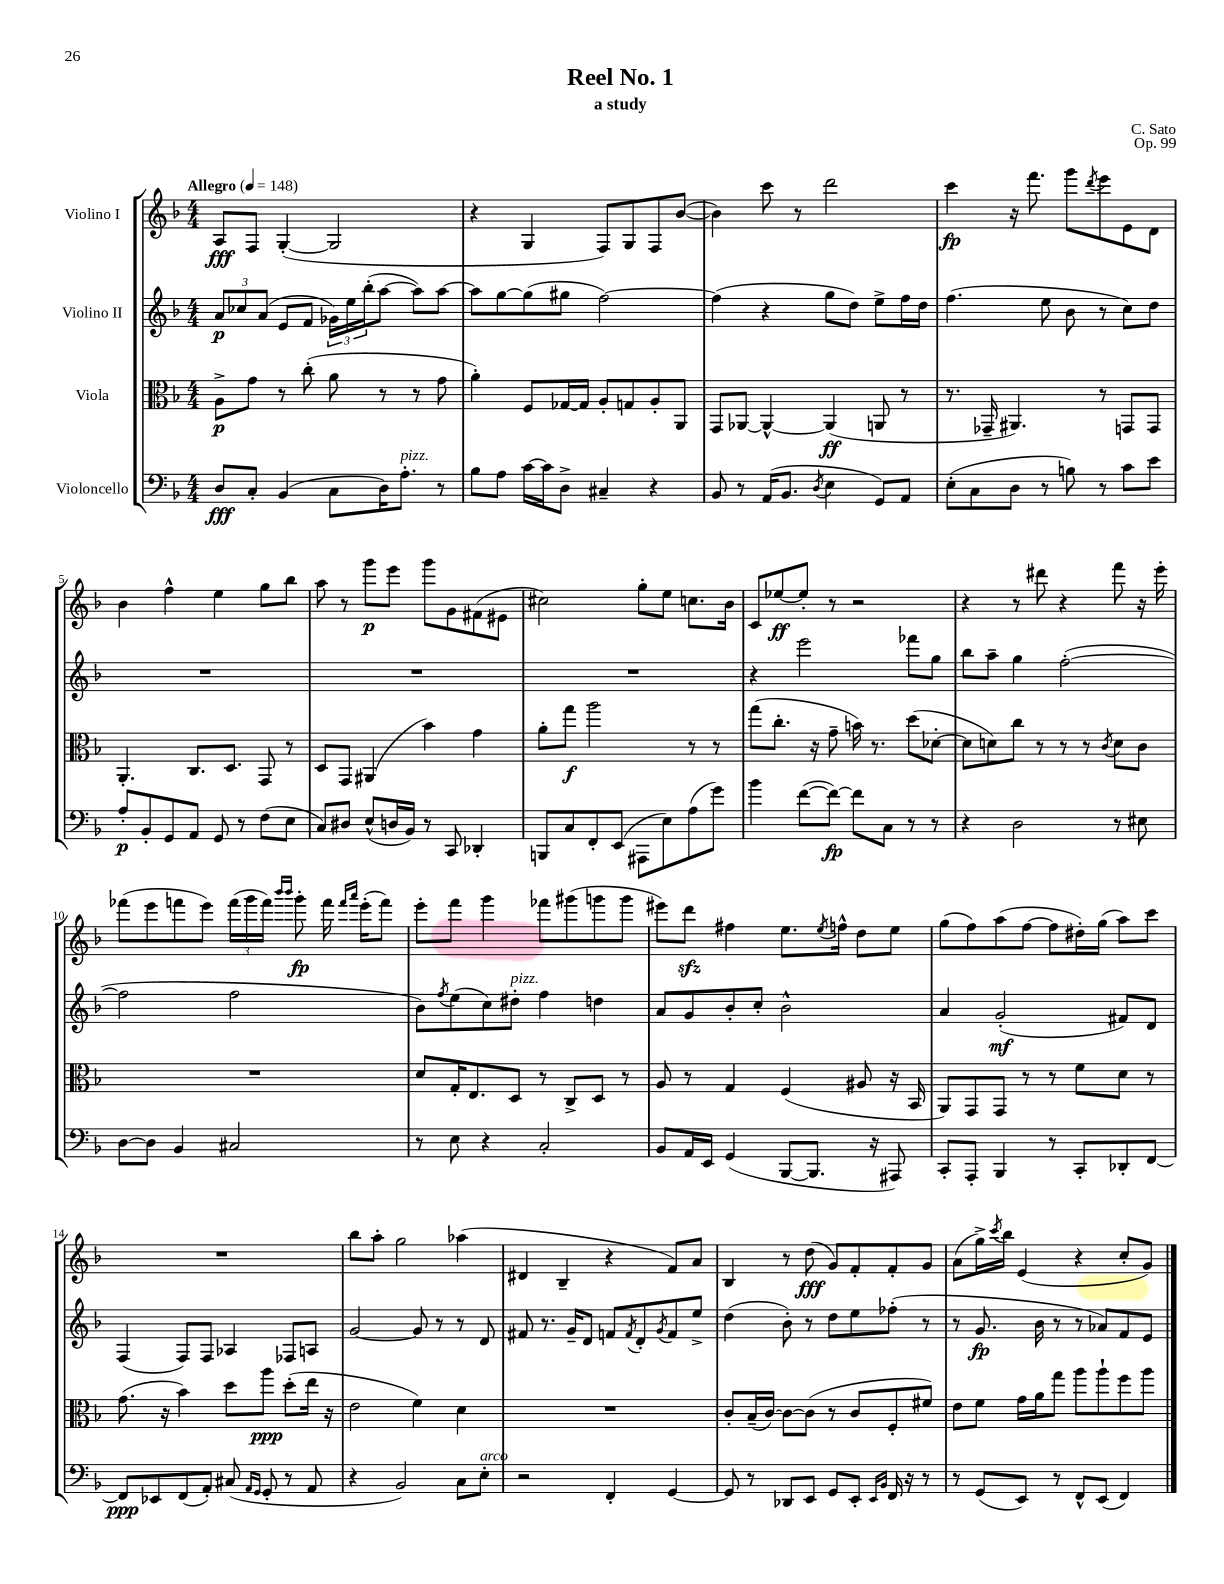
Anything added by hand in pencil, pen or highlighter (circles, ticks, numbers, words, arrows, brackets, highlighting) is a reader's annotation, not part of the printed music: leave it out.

**kern	**dynam	**kern	**dynam	**kern	**dynam	**kern	**dynam
*part4	*part4	*part3	*part3	*part2	*part2	*part1	*part1
*staff4	*staff4	*staff3	*staff3	*staff2	*staff2	*staff1	*staff1
*I"Violoncello	*	*I"Viola	*	*I"Violino II	*	*I"Violino I	*
*clefF4	*	*clefC3	*	*clefG2	*	*clefG2	*
*k[b-]	*	*k[b-]	*	*k[b-]	*	*k[b-]	*
*M4/4	*	*M4/4	*	*M4/4	*	*M4/4	*
*MM148	*	*MM148	*	*MM148	*	*MM148	*
=1	=1	=1	=1	=1	=1	=1	=1
!	!	!	!	!	!	!LO:TX:a:B:t=Allegro	!
8D/L	fff	8A^\L	p	12a/L	p	8A/L	fff
.	.	.	.	12cc-X/	.	.	.
8C'/J	.	8g\J	.	.	.	8F/J	.
.	.	.	.	(12a/J	.	.	.
(4BB-/	.	8r	.	8e/L	.	([4G'/	.
.	.	(8cc'\	.	8f/J	.	.	.
8C\L	.	8a\	.	24g-X\LL)	.	2G/]	.
.	.	.	.	24ee\	.	.	.
.	.	.	.	(24bb-'\J	.	.	.
16D\K)	.	8r	.	[8aa\J	.	.	.
!LO:TX:a:i:t=pizz.	!	!	!	!	!	!	!
8.A'\J	.	.	.	.	.	.	.
.	.	8r	.	8aa\L])	.	.	.
8r	.	8g\	.	[8aa\J	.	.	.
=2	=2	=2	=2	=2	=2	=2	=2
8B-\L	.	4a'\)	.	8aa\L]	.	4r	.
8A\J	.	.	.	[8gg\	.	.	.
[16c\LL	.	8F/L	.	(8gg\]	.	4G/	.
16c\J]	.	.	.	.	.	.	.
8D^\J	.	[16G-X/L	.	8gg#X\J	.	.	.
.	.	16G-/JJ]	.	.	.	.	.
4C#X~/	.	8A'/L	.	[2ff\)	.	8F/L)	.
.	.	8Gn/	.	.	.	8G/	.
4r	.	8A'/	.	.	.	8F/	.
.	.	8AA/J	.	.	.	([8b-/J	.
=3	=3	=3	=3	=3	=3	=3	=3
8BB-/	.	8GG/L	.	(4ff\]	.	4b-\])	.
8r	.	[8AA-X/J	.	.	.	.	.
(16AA/KL	.	4AA-^^/_	.	4r	.	8ccc\	.
8.BB-/J	.	.	.	.	.	.	.
.	.	.	.	.	.	8r	.
8qD/	.	.	.	.	.	.	.
4E\	.	(4AA-/]	ff	8gg\L	.	2ddd\	.
.	.	.	.	8dd\J)	.	.	.
8GG/L)	.	8AAn/	.	8ee^\L	.	.	.
8AA/J	.	8r	.	16ff\L	.	.	.
.	.	.	.	16dd\JJ	.	.	.
=4	=4	=4	=4	=4	=4	=4	=4
(8E'\L	.	8.r	.	(4.ff\	.	4ccc\	fp
8C\	.	.	.	.	.	.	.
.	.	16GG-X~/	.	.	.	.	.
8D\J	.	4.AA#X/)	.	.	.	16r	.
.	.	.	.	.	.	8.fff\	.
8r	.	.	.	8ee\	.	.	.
8Bn\)	.	.	.	8b-\	.	8ggg\L	.
.	.	.	.	.	.	8qddd/	.
8r	.	8r	.	8r	.	8eee\	.
8c\L	.	8GGn/L	.	8cc\L)	.	8e\	.
8e\J	.	8GG/J	.	8dd\J	.	8d\J	.
!!LO:LB:g=z
=5	=5	=5	=5	=5	=5	=5	=5
8A'/L	p	4.AA'/	.	1r	.	4b-\	.
8BB-'/	.	.	.	.	.	.	.
8GG/	.	.	.	.	.	4ff^^\	.
8AA/J	.	8.C/L	.	.	.	.	.
8GG/	.	.	.	.	.	4ee\	.
.	.	8.D/J	.	.	.	.	.
8r	.	.	.	.	.	.	.
(8F\L	.	8GG/	.	.	.	8gg\L	.
8E\J	.	8r	.	.	.	8bb-\J	.
=6	=6	=6	=6	=6	=6	=6	=6
8C/L)	.	8D/L	.	1r	.	8aa\	.
8D#X/J	.	8GG/J	.	.	.	8r	.
(8E^^/L	.	(4AA#X/	.	.	.	8ggg\L	p
16Dn/L	.	.	.	.	.	8eee\J	.
16BB-/JJ)	.	.	.	.	.	.	.
8r	.	4b-\)	.	.	.	8ggg\L	.
8CC/	.	.	.	.	.	8g\	.
4DD-X'/	.	4g\	.	.	.	(8f#X\	.
.	.	.	.	.	.	8e#X\J	.
=7	=7	=7	=7	=7	=7	=7	=7
8BBBn/L	.	8a'\L	.	1r	.	2cc#X\)	.
8C/	.	8gg\J	f	.	.	.	.
8FF'/	.	2aa\	.	.	.	.	.
(8EE/J	.	.	.	.	.	.	.
8AAA#X\L	.	.	.	.	.	8gg'\L	.
8E\)	.	.	.	.	.	8ee\J	.
(8A\	.	8r	.	.	.	8.ccn\L	.
8g\J)	.	8r	.	.	.	.	.
.	.	.	.	.	.	16b-\Jk	.
=8	=8	=8	=8	=8	=8	=8	=8
4b-\	.	(8gg\L	.	4r	.	8c/L	.
.	.	8.cc'\J	.	.	.	[8ee-X/	ff
([8f\L	.	.	.	2eee\	.	8ee-'/J]	.
.	.	16r	.	.	.	.	.
8f\J_)	fp	8g~\	.	.	.	8r	.
8f\L]	.	16bn\)	.	.	.	2r	.
.	.	8.r	.	.	.	.	.
8C\J	.	.	.	.	.	.	.
8r	.	(8dd\L	.	8fff-X\L	.	.	.
8r	.	[8d-X'\J	.	8gg\J	.	.	.
=9	=9	=9	=9	=9	=9	=9	=9
4r	.	8d-\L]	.	8bb-\L	.	4r	.
.	.	8dn\)	.	8aa~\J	.	.	.
2D\	.	8cc\J	.	4gg\	.	8r	.
.	.	8r	.	.	.	8ddd#X\	.
.	.	8r	.	([2ff'\	.	4r	.
.	.	8r	.	.	.	.	.
.	.	8qc/	.	.	.	.	.
8r	.	8d\L	.	.	.	8fff\	.
8E#X\	.	8c\J	.	.	.	16r	.
.	.	.	.	.	.	16eee'\	.
!!LO:LB:g=z
=10	=10	=10	=10	=10	=10	=10	=10
[8D\L	.	1r	.	2ff\]	.	(8fff-X\L	.
8D\J]	.	.	.	.	.	8eee\	.
4BB-/	.	.	.	.	.	8fffn\	.
.	.	.	.	.	.	8eee\J)	.
2C#X/	.	.	.	2ff\	.	(24fff\LL	.
.	.	.	.	.	.	24ggg\	.
.	.	.	.	.	.	24fff\JJ)	.
.	.	.	.	.	.	16qqbbb-/LL	.
.	.	.	.	.	.	16qqbbb-/JJ	.
.	.	.	.	.	.	8ggg'\	fp
.	.	.	.	.	.	16fff\	.
.	.	.	.	.	.	16qqfff/LL	.
.	.	.	.	.	.	16qqaaa/JJ	.
.	.	.	.	.	.	(16eee'\KL	.
.	.	.	.	.	.	8fff\J)	.
=11	=11	=11	=11	=11	=11	=11	=11
8r	.	8d/L	.	8b-\L)	.	8eee'\L	.
.	.	.	.	8qff/	.	.	.
8E\	.	16G'/K	.	(8ee\	.	8fff\J	.
.	.	8.E/	.	.	.	.	.
4r	.	.	.	8cc\)	.	4ggg\	.
!	!	!	!	!LO:TX:a:i:t=pizz.	!	!	!
.	.	8D/J	.	8dd#X'\J	.	.	.
2C'/	.	8r	.	4ff\	.	8fff-X\L	.
.	.	8C^/L	.	.	.	(8ggg#X\	.
.	.	8D/J	.	4ddn\	.	8gggn\	.
.	.	8r	.	.	.	8ggg\J	.
=12	=12	=12	=12	=12	=12	=12	=12
8BB-/L	.	8A/	.	8a/L	.	8eee#X\L)	.
16AA/L	.	8r	.	8g/	.	8dddzz\J	.
16EE/JJ	.	.	.	.	.	.	.
(4GG/	.	4G/	.	8b-'/	.	4ff#X\	.
.	.	.	.	8cc'/J	.	.	.
[8BBB-/L	.	(4F/	.	2b-^^\	.	8.ee\L	.
8.BBB-/J]	.	.	.	.	.	.	.
.	.	.	.	.	.	8qee/	.
.	.	.	.	.	.	16ffn^^\Jk	.
.	.	8A#X/	.	.	.	8dd\L	.
16r	.	.	.	.	.	.	.
8AAA#X/)	.	16r	.	.	.	8ee\J	.
.	.	16BB-/	.	.	.	.	.
=13	=13	=13	=13	=13	=13	=13	=13
8CC'/L	.	8AA/L)	.	4a/	.	(8gg\L	.
8AAA'/J	.	8GG/	.	.	.	8ff\)	.
4BBB-/	.	8GG/J	.	(2g'/	mf	(8aa\	.
.	.	8r	.	.	.	[8ff\J	.
8r	.	8r	.	.	.	8ff\L]	.
8CC'/L	.	8f\L	.	.	.	16dd#X'\L)	.
.	.	.	.	.	.	(16gg\JJ	.
8DD-X'/	.	8d\J	.	8f#X/L)	.	8aa\L)	.
[8FF/J	.	8r	.	8d/J	.	8ccc\J	.
!!LO:LB:g=z
=14	=14	=14	=14	=14	=14	=14	=14
8FF/L]	ppp	(8.g\	.	(4F/	.	1r	.
8EE-X/	.	.	.	.	.	.	.
.	.	16r	.	.	.	.	.
(8FF/	.	4b-\)	.	8F/L)	.	.	.
8AA'/J)	.	.	.	8F/J	.	.	.
(8C#X/	.	8dd\L	.	4A-X/	.	.	.
16qqAA/LL	.	.	.	.	.	.	.
16qqGG/JJ	.	.	.	.	.	.	.
8GG'/	.	8aa\J	ppp	.	.	.	.
8r	.	(8dd'\L	.	8F-X/L	.	.	.
8AA/	.	16ee\Jk	.	8An/J	.	.	.
.	.	16r	.	.	.	.	.
=15	=15	=15	=15	=15	=15	=15	=15
4r	.	2e\	.	[2g/	.	8bb-\L	.
.	.	.	.	.	.	8aa'\J	.
2BB-/)	.	.	.	.	.	2gg\	.
.	.	4f\)	.	8g/]	.	.	.
.	.	.	.	8r	.	.	.
8C\L	.	4d\	.	8r	.	(4aa-X\	.
!LO:TX:a:i:t=arco	!	!	!	!	!	!	!
8E'\J	.	.	.	8d/	.	.	.
=16	=16	=16	=16	=16	=16	=16	=16
2r	.	1r	.	8f#X/	.	4d#X/	.
.	.	.	.	8.r	.	.	.
.	.	.	.	.	.	4B-~/	.
.	.	.	.	16g~/KL	.	.	.
.	.	.	.	8d/J	.	.	.
4FF'/	.	.	.	8fn/L	.	4r	.
.	.	.	.	8qf/	.	.	.
.	.	.	.	8d'/	.	.	.
.	.	.	.	8qg/	.	.	.
[4GG/	.	.	.	8f/	.	8f/L)	.
.	.	.	.	8ee^/J	.	8a/J	.
=17	=17	=17	=17	=17	=17	=17	=17
8GG/]	.	8c'/L	.	(4dd\	.	4B-/	.
8r	.	(16B-~/L	.	.	.	.	.
.	.	[16c/JJ)	.	.	.	.	.
8DD-X/L	.	8c\L_	.	8b-'\)	.	8r	.
8EE/J	.	(8c\J]	.	8r	.	(8dd\	fff
8GG/L	.	8r	.	8dd\L	.	8g/L)	.
8EE'/J	.	8c/L	.	8ee\	.	8f'/	.
16qqEE/LL	.	.	.	.	.	.	.
16qqBB-/JJ	.	.	.	.	.	.	.
16FF/	.	8F'/	.	(8ff-X'\J	.	8f'/	.
16r	.	.	.	.	.	.	.
8r	.	8f#X/J)	.	8r	.	8g/J	.
=18	=18	=18	=18	=18	=18	=18	=18
8r	.	8e\L	.	8r	.	(8a\L	.
(8GG/L	.	8f\J	.	8.g/	fp	16gg^\L)	.
.	.	.	.	.	.	8qccc/	.
.	.	.	.	.	.	16bb-\JJ	.
8EE/J)	.	16g\LL	.	.	.	(4e/	.
.	.	16a\J	.	16b-\	.	.	.
8r	.	8gg\J	.	8r	.	.	.
8FF^^/L	.	8aa\L	.	8r	.	4r	.
(8EE/J	.	8aa`\	.	8a-X/L)	.	.	.
4FF/)	.	8ff\	.	8f/	.	8cc'/L	.
.	.	8aa\J	.	8e/J	.	8g/J)	.
==	==	==	==	==	==	==	==
*-	*-	*-	*-	*-	*-	*-	*-
